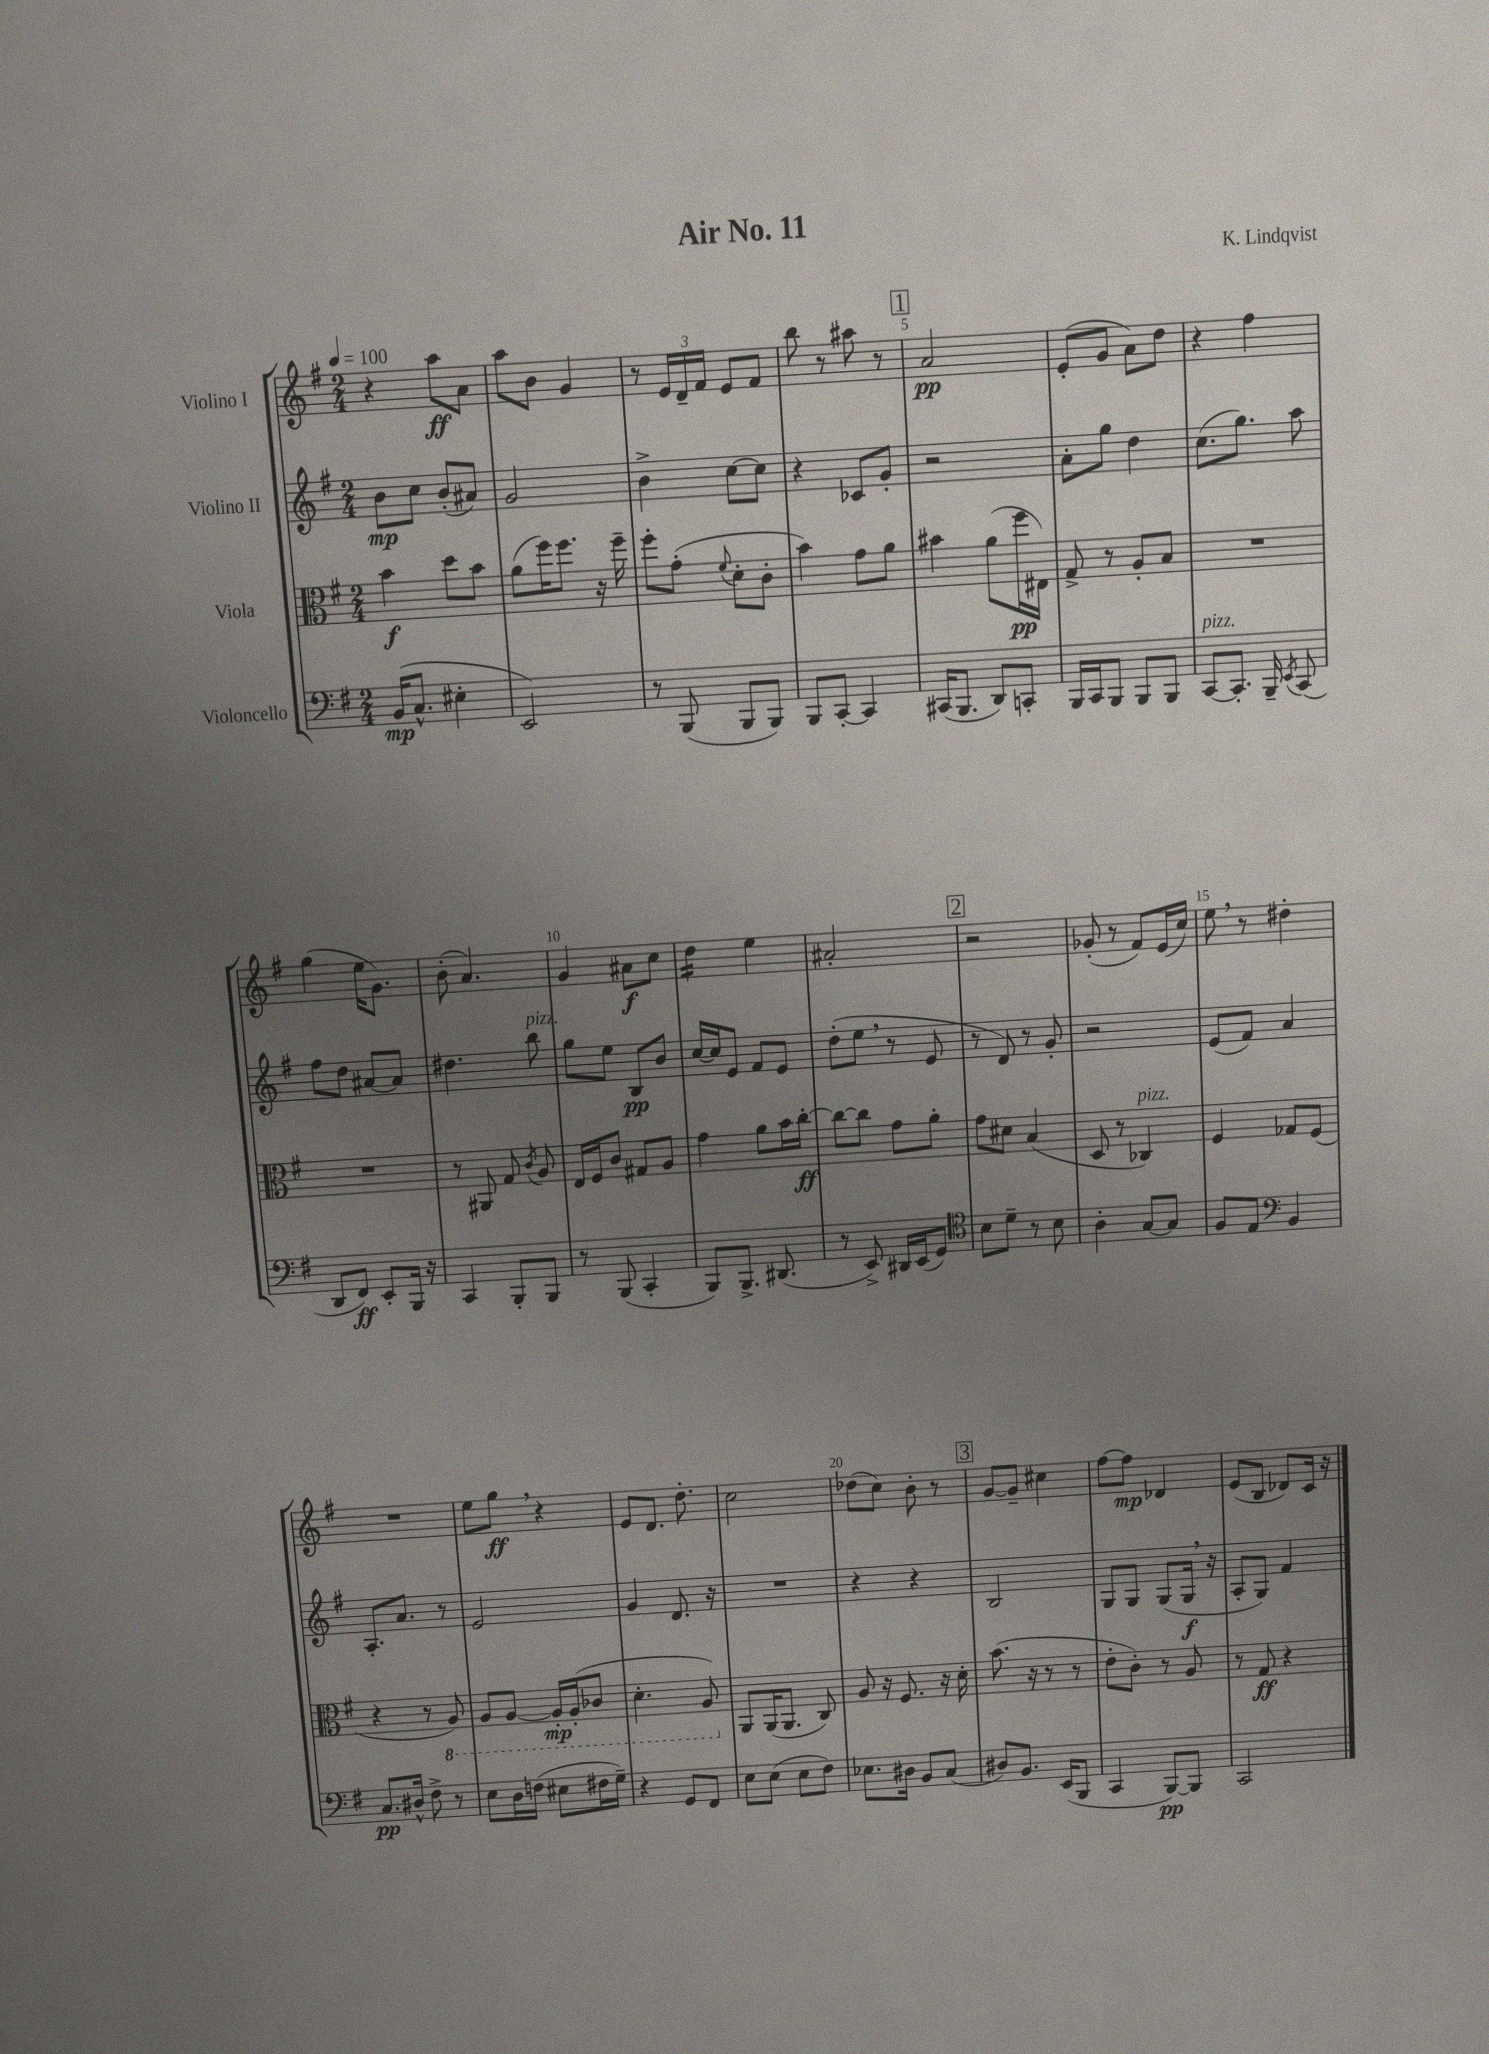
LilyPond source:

\header { title = "Air No. 11" composer = "K. Lindqvist" }
<<
\new StaffGroup <<
\new Staff = "s0" \with { instrumentName = "Violino I" } {
    \clef treble \key g \major \numericTimeSignature \time 2/4 \tempo 4 = 100
    \autoBeamOff r4 a''8[\ff a'8] |
    a''8[ b'8] g'4 |
    r8 \tuplet 3/2 { e'16[ d'16-- fis'16] } e'8[ fis'8] |
    b''8 r8 ais''8 r8 |
    \mark \markup { \box "1" } a'2\pp |
    e'8[-.( g'8] a'8[) d''8] |
    r4 fis''4 |
    g''4( e''16[ g'8.]) |
    b'8-.( a'4.) |
    g'4 ais'8[\f c''8] |
    d''4:16 e''4 |
    ais'2-. |
    \mark \markup { \box "2" } r2 |
    ges'8-.( r8 fis'8[) e'16( c''16]) |
    e''8 \breathe r8 dis''4-. |
    R2 |
    e''8[ g''8]\ff \breathe r4 |
    e'8[ d'8.] d''8.-. |
    c''2 |
    des''8[( c''8]) b'8-. r8 |
    \mark \markup { \box "3" } g'8[~ g'8]-- cis''4 |
    fis''8[~ fis''8]\mp des'4 |
    e'8[( b8] des'8[) c'16] r16 \bar "|." |
}
\new Staff = "s1" \with { instrumentName = "Violino II" } {
    \clef treble \key g \major \numericTimeSignature \time 2/4
    \autoBeamOff b'8[\mp c''8] b'8[-.( ais'8]) |
    g'2 |
    b'4-> c''8[~ c''8] |
    r4 ces'8[ g'8]-. |
    \mark \markup { \box "1" } r2 |
    a'8[-. g''8] d''4 |
    c''8.[( g''8.]) a''8 |
    fis''8[ d''8] ais'8[~ ais'8] |
    dis''4. b''8^\markup { \italic "pizz." } |
    g''8[ e''8] b8[\pp b'8] |
    c''16[~ c''16 e'8] fis'8[ e'8] |
    d''8[-.( e''8] \breathe r8 e'8 |
    \mark \markup { \box "2" } r8 d'8) r8 g'8-. |
    r2 |
    e'8[( fis'8]) a'4 |
    a8.[-. a'8.] r8 |
    e'2 |
    g'4 d'8. r16 |
    R2 |
    r4 r4 |
    \mark \markup { \box "3" } b2 |
    g8[ g8] g8[( g16]\f \breathe r16 |
    a8[-. g8]) fis'4 \bar "|." |
}
\new Staff = "s2" \with { instrumentName = "Viola" } {
    \clef alto \key g \major \numericTimeSignature \time 2/4
    \autoBeamOff b'4\f d''8[ b'8] |
    a'8[( fis''16) fis''8.] r16 fis''16-- |
    fis''8[-. g'8]-.( \appoggiatura { fis'8 } d'8[-. c'8]-. |
    b'4) g'8[ a'8] |
    \mark \markup { \box "1" } bis'4 a'8[( fis''16\pp eis16]) |
    g8-> r8 a8[-. b8] |
    R2 |
    R2 |
    r8 ais,8 g8 \acciaccatura { c'8 } a8 |
    e16[ fis16 c'8] gis8[ a8] |
    g'4 a'8[ b'16 c''16]~-.\ff |
    c''8[~ c''8] g'8[ a'8]-. |
    \mark \markup { \box "2" } g'8[ dis'8] b4( |
    d8 r8 ces4^\markup { \italic "pizz." }) |
    fis4 ges8[ fis8]( |
    r4 r8 \ottava #-1 a,8) |
    a,8[ a,8]~ a,16[-.\mp a,16-.( ces8] |
    d4.-. a,8) \ottava #0 |
    a,8[ a,16( a,8.] c8) |
    a8 r16 fis8. r16 d'16-. |
    \mark \markup { \box "3" } b'8.( r16 r8 r8 |
    e'8[-. c'8]-.) r8 a8 |
    r8 g8\ff r4 \bar "|." |
}
\new Staff = "s3" \with { instrumentName = "Violoncello" } {
    \clef bass \key g \major \numericTimeSignature \time 2/4
    \autoBeamOff b,16[\mp( c8.]-^ eis4-. |
    e,2) |
    r8 b,,8( b,,8[ b,,8]) |
    b,,8[ c,8]~-. c,4 |
    \mark \markup { \box "1" } cis,16[( b,,8.] d,8[) c,8]-. |
    b,,16[ c,16 b,,8] b,,8[ b,,8] |
    c,8[~^\markup { \italic "pizz." } c,8.]-. b,,16-- \acciaccatura { e,8 } c,8( |
    d,8[ fis,8]\ff) e,8[-. b,,16] r16 |
    c,4 b,,8[-. b,,8] |
    r8 b,,8( c,4-. |
    b,,8[) b,,8.]-> dis,8.( |
    r8 e,8->) dis,16[ e,16( g,8]) |
    \mark \markup { \box "2" } \clef tenor b8[ d'8]-- r8 b8 |
    a4-. g8[~ g8] |
    fis8[ e8] \clef bass b,4 |
    c8.[\pp dis16]-^ fis8-> r8 |
    e8[ d16 f16]( eis8[ fis16 g16]--) |
    r4 g,8[ fis,8] |
    e8[ e8]( e8[ fis8]) |
    ees8.[ dis16] b,8[ c8]( |
    \mark \markup { \box "3" } dis8[) b,8.] e,16[( b,,8] |
    c,4 b,,8[~\pp) b,,8] |
    c,2 \bar "|." |
}
>>
>>
\layout { \context { \Score \override BarNumber.break-visibility = ##(#f #t #t) barNumberVisibility = #(every-nth-bar-number-visible 5) } }
